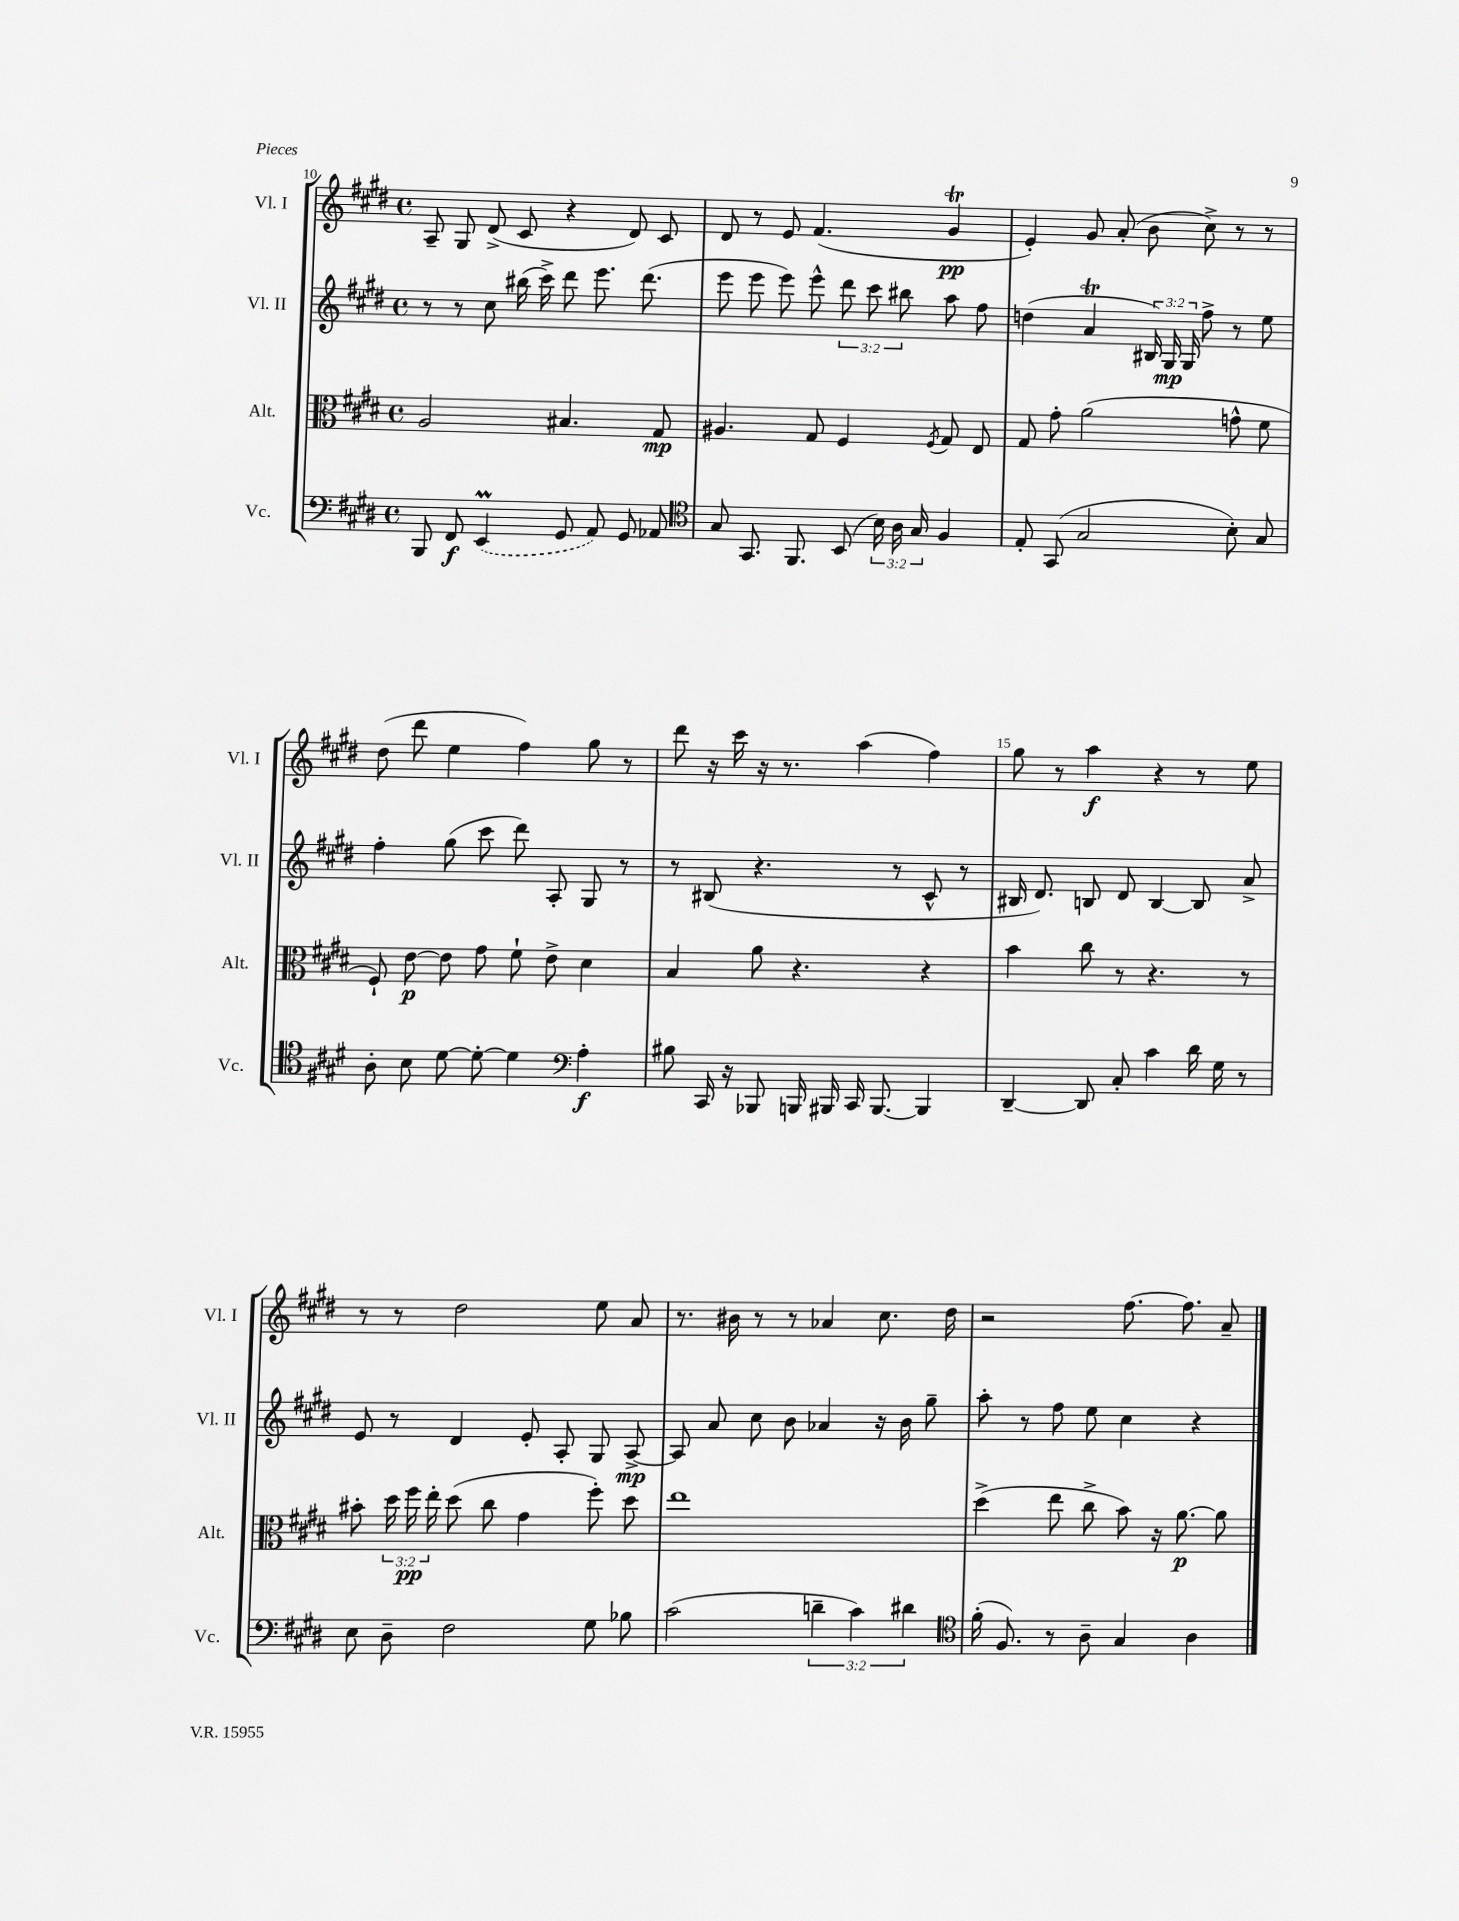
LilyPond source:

<<
\new StaffGroup <<
\new Staff = "s0" \with { instrumentName = "Vl. I" shortInstrumentName = "Vl. I" } {
    \clef treble \key e \major \defaultTimeSignature \time 4/4
    \autoBeamOff a8-- gis8 dis'8->( cis'8 r4 dis'8) cis'8 |
    dis'8 r8 e'8 fis'4.( gis'4\trill\pp |
    e'4-.) gis'8 a'8-.( b'8 cis''8->) r8 r8 |
    dis''8( dis'''8 e''4 fis''4) gis''8 r8 |
    dis'''8 r16 cis'''16 r16 r8. a''4( fis''4) |
    gis''8 r8 a''4\f r4 r8 e''8 |
    r8 r8 dis''2 e''8 a'8 |
    r8. bis'16 r8 r8 aes'4 cis''8. dis''16 |
    r2 fis''8.~ fis''8. a'8-- \bar "|." |
}
\new Staff = "s1" \with { instrumentName = "Vl. II" shortInstrumentName = "Vl. II" } {
    \clef treble \key e \major \defaultTimeSignature \time 4/4 \override Staff.TupletNumber.text = #tuplet-number::calc-fraction-text
    \autoBeamOff r8 r8 cis''8 bis''16( cis'''16->) dis'''8 e'''8. dis'''8.( |
    e'''8 e'''8 e'''8) e'''8-^ \tuplet 3/2 { dis'''8 cis'''8 bis''8 } a''8 fis''8 |
    d''4( a'4\trill \tuplet 3/2 { bis16) gis16\mp gis16 } fis''8-> r8 e''8 |
    fis''4-. gis''8( cis'''8 dis'''8) a8-. gis8 r8 |
    r8 bis8( r4. r8 cis'8-^ r8 |
    bis16 dis'8.) b8 dis'8 b4~ b8 a'8-> |
    e'8 r8 dis'4 e'8-. a8-. gis8 a8~->\mp |
    a8 a'8 cis''8 b'8 aes'4 r16 b'16 gis''8-- |
    a''8-. r8 fis''8 e''8 cis''4 r4 \bar "|." |
}
\new Staff = "s2" \with { instrumentName = "Alt." shortInstrumentName = "Alt." } {
    \clef alto \key e \major \defaultTimeSignature \time 4/4 \override Staff.TupletNumber.text = #tuplet-number::calc-fraction-text
    \autoBeamOff a2 bis4. gis8\mp |
    ais4. gis8 fis4 \acciaccatura { fis8 } gis8 e8 |
    gis8 gis'8-. a'2( g'8-^ fis'8 |
    fis8-!) e'8~\p e'8 gis'8 fis'8-! e'8-> dis'4 |
    b4 a'8 r4. r4 |
    b'4 cis''8 r8 r4. r8 |
    bis'8-. \tuplet 3/2 { dis''16 fis''16\pp e''16-. } dis''8( cis''8 gis'4 fis''8-.) dis''8 |
    e''1 |
    dis''4->( e''8 cis''8-> b'8) r16 a'8.~\p a'8 \bar "|." |
}
\new Staff = "s3" \with { instrumentName = "Vc." shortInstrumentName = "Vc." } {
    \clef bass \key e \major \defaultTimeSignature \time 4/4 \override Staff.TupletNumber.text = #tuplet-number::calc-fraction-text
    \autoBeamOff b,,8 fis,8\f \once \slurDashed e,4\prall( gis,8 a,8) gis,8 aes,8 |
    \clef tenor gis8 gis,8. fis,8. b,8( \tuplet 3/2 { b16) a16 gis16 } fis4 |
    e8-. gis,8( gis2 b8-.) gis8 |
    a8-. b8 dis'8~ dis'8~-. dis'4 \clef bass a4-.\f |
    bis8 cis,16 r16 bes,,8 b,,16 bis,,16 cis,16 bis,,8.~ bis,,4 |
    dis,4~-- dis,8 cis8-. cis'4 dis'16 gis16 r8 |
    e8 dis8-- fis2 gis8 bes8 |
    cis'2( \tuplet 3/2 { d'4-- cis'4) dis'4 } |
    \clef tenor fis'16-.( fis8.) r8 a8-- gis4 a4 \bar "|." |
}
>>
>>
\layout { \context { \Score currentBarNumber = #10 \override BarNumber.break-visibility = ##(#f #t #t) barNumberVisibility = #(every-nth-bar-number-visible 5) } }
